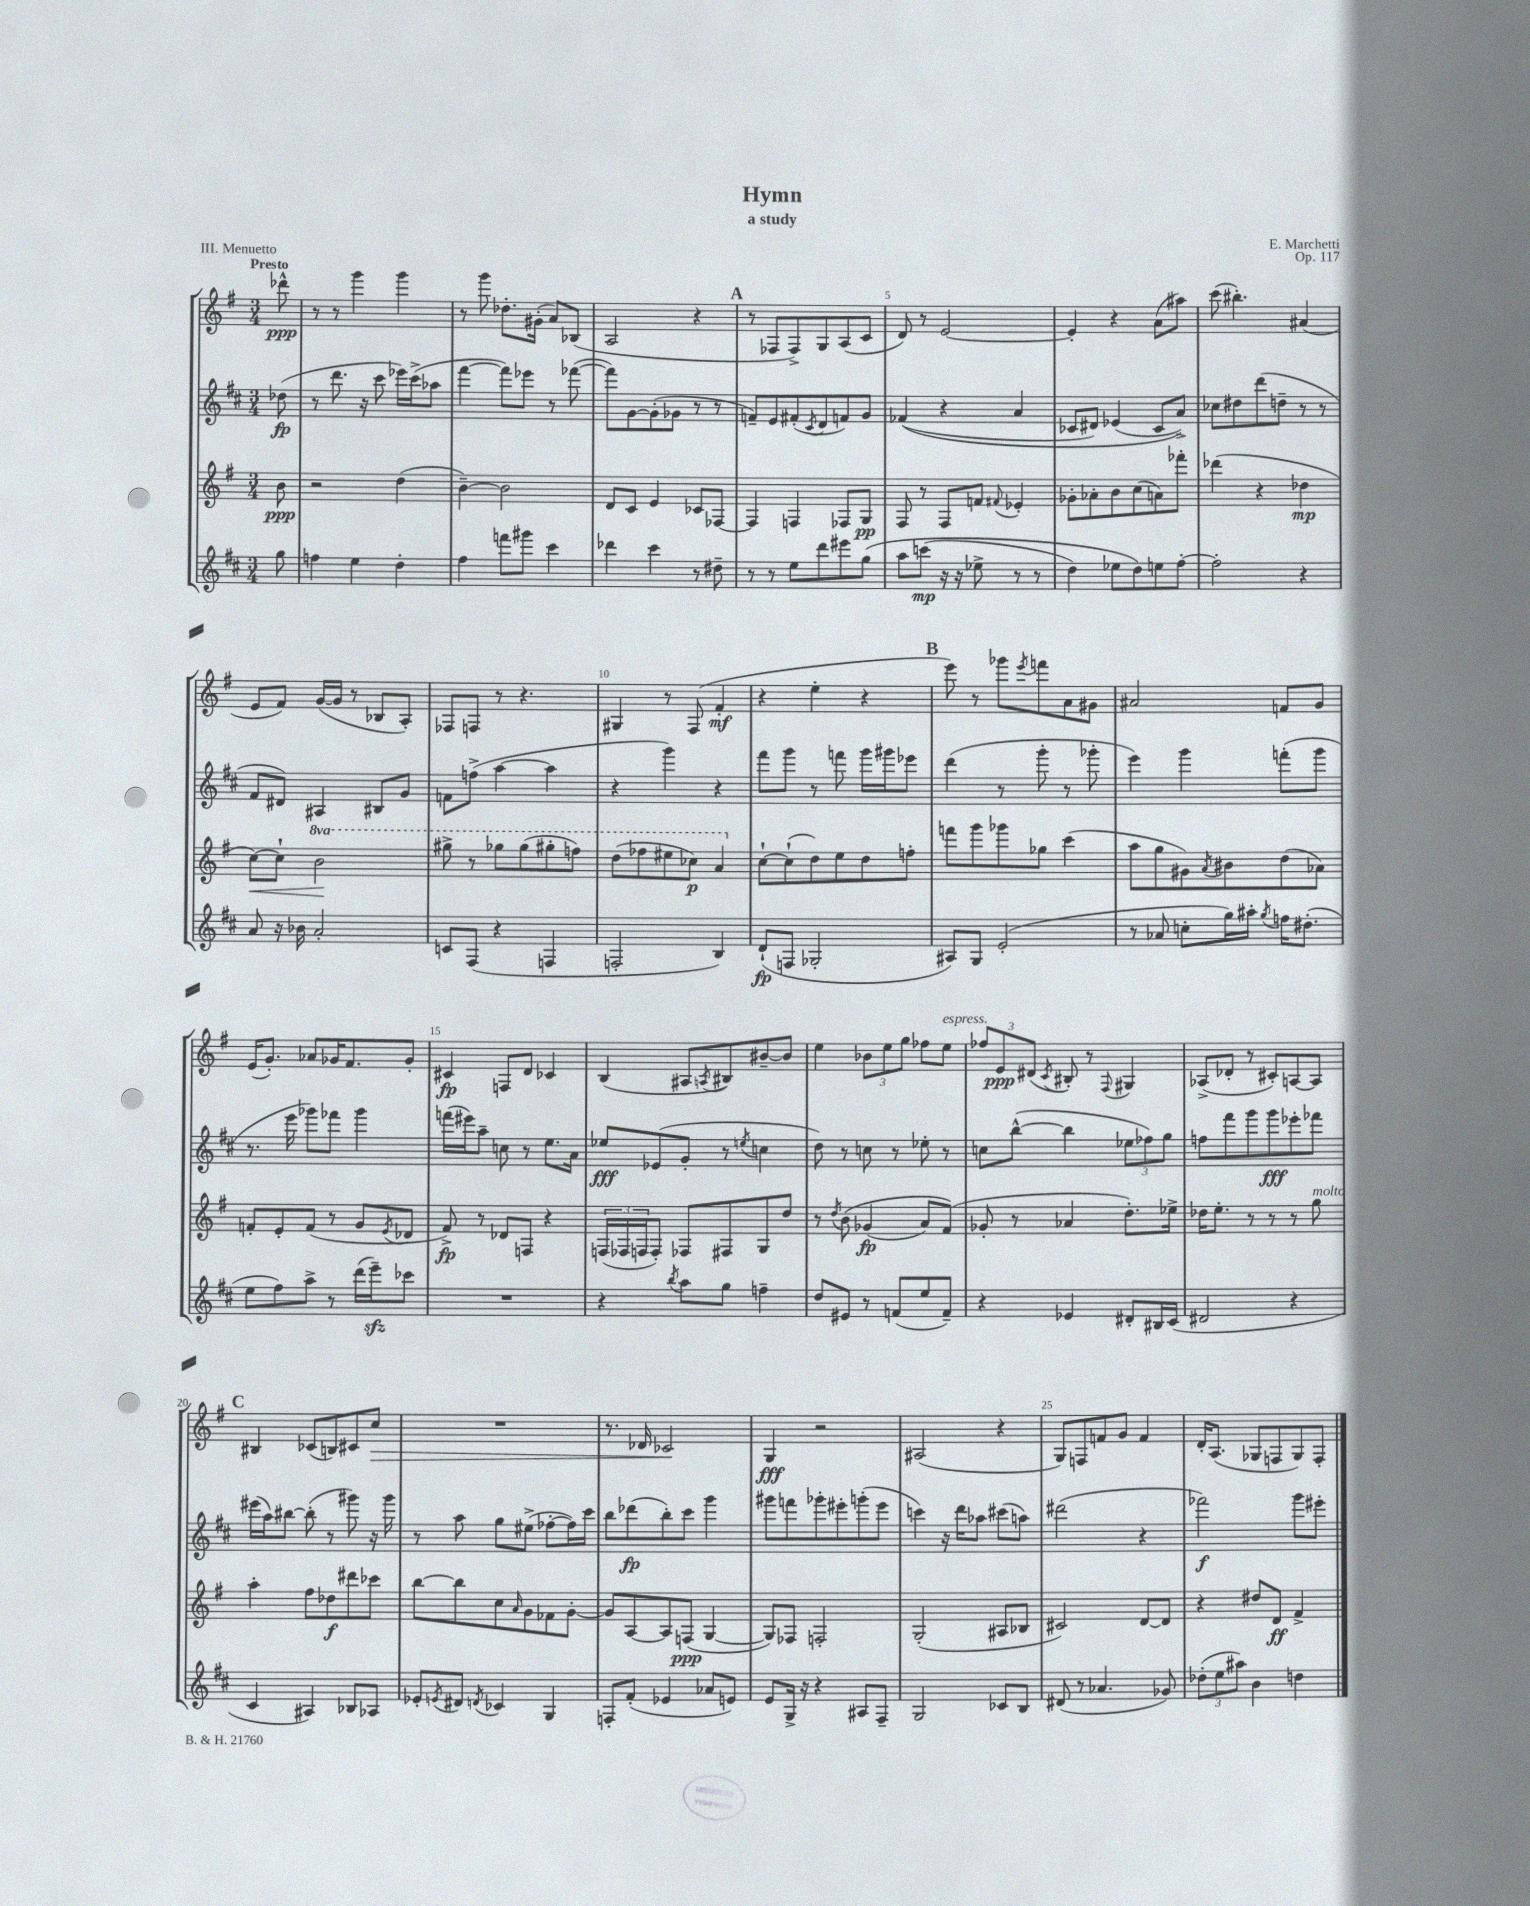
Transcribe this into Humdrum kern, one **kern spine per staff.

**kern	**dynam	**kern	**dynam	**kern	**dynam	**kern	**dynam
*part4	*part4	*part3	*part3	*part2	*part2	*part1	*part1
*staff4	*staff4	*staff3	*staff3	*staff2	*staff2	*staff1	*staff1
*clefG2	*	*clefG2	*	*clefG2	*	*clefG2	*
*k[f#c#]	*	*k[f#]	*	*k[f#c#]	*	*k[f#]	*
*M3/4	*	*M3/4	*	*M3/4	*	*M3/4	*
=	=	=	=	=	=	=	=
!	!	!	!	!	!	!LO:TX:a:B:t=Presto	!
8gg\	.	8b\	ppp	(8dd-X\	fp	8ddd-X^^\	ppp
=1	=1	=1	=1	=1	=1	=1	=1
4ffn\	.	2r	.	8r	.	8r	.
.	.	.	.	8.ddd\	.	8r	.
4ee\	.	.	.	.	.	4ggg\	.
.	.	.	.	16r	.	.	.
.	.	.	.	8ccc#\	.	.	.
4dd'\	.	(4dd\	.	16eee-X\LL)	.	4ggg\	.
.	.	.	.	(16ccc#^\J	.	.	.
.	.	.	.	8aa-X\J	.	.	.
=2	=2	=2	=2	=2	=2	=2	=2
4ff#\	.	[4b~\)	.	[4fff#\	.	8r	.
.	.	.	.	.	.	8ggg\	.
8fffn\L	.	2b\]	.	8fff#\L])	.	8.dd-X'\L	.
8ggg#X\J	.	.	.	8eee-X\J	.	.	.
.	.	.	.	.	.	(16g#X'\Jk	.
4ccc#\	.	.	.	8r	.	8a/L)	.
.	.	.	.	([8fff-X\	.	(8B-X/J	.
=3	=3	=3	=3	=3	=3	=3	=3
4ddd-X\	.	8d/L	.	8fff-\L])	.	2A/	.
.	.	8c/J	.	[8g\	.	.	.
4ccc#\	.	4e/	.	(8g'\]	.	.	.
.	.	.	.	8g-X\J	.	.	.
8r	.	8c-X/L	.	8r	.	4r	.
8dd#X~\	.	[8F-X/J	.	8r	.	.	.
!!LO:REH:place=s1:t=A
=4	=4	=4	=4	=4	=4	=4	=4
8r	.	4F-/]	.	8fn~/L)	.	8r	.
8r	.	.	.	8e/	.	8F-X/L	.
8ee\L	.	4Fn/	.	(8f#X'/	.	8F-^/)	.
.	.	.	.	8qc#/	.	.	.
8ddd\	.	.	.	8d/	.	8G/	.
8eee#X\	.	8F-X/L	.	8fn/)	.	(8A/	.
(8gg\J	.	8G/J	pp	8g/J	.	8c/J	.
=5	=5	=5	=5	=5	=5	=5	=5
8aa\L	.	8F#/	.	((4f-X/	.	8d/)	.
(8cccn\J	mp	8r	.	.	.	8r	.
16r	.	8F#/L	.	4r	.	[2e/	.
16r	.	.	.	.	.	.	.
8ee-X^\	.	8fn/J	.	.	.	.	.
.	.	8qqf#X/	.	.	.	.	.
8r	.	4e-X'/	.	4a/	.	.	.
8r	.	.	.	.	.	.	.
=6	=6	=6	=6	=6	=6	=6	=6
4dd\)	.	8g-X'\L	.	8c-X/L	.	4e'/]	.
.	.	8a-X'\	.	8d#X/J)	.	.	.
8ee-X\L	.	8b\	.	(4e-X/	.	4r	.
8dd\)	.	(8cc\	.	.	.	.	.
8een\	.	8an\)	.	8c-/L	.	(8a\L	.
[8ff#'\J	.	8fff-X'\J	.	8a^/J))	.	8aa#X\J)	.
=7	=7	=7	=7	=7	=7	=7	=7
2ff#'\]	.	(4ddd-X\	.	8cc-X\L	.	(8ccc\	.
.	.	.	.	8dd#X\	.	4.bb#X'\)	.
.	.	4r	.	(8ddd\	.	.	.
.	.	.	.	8ddn~\J	.	.	.
4r	.	4dd-X\	mp	8r	.	(4a#X/	.
.	.	.	.	8r	.	.	.
!!LO:LB:g=z
=8	=8	=8	=8	=8	=8	=8	=8
!	!	!	!LO:HP:b	!	!	!	!
8a/	.	[8cc\L)	<	8f#/L	.	8e/L	.
16r	.	8cc`\J]	.	8d#X/J)	.	8f#/J)	.
16b-X\	.	.	.	.	.	.	.
*	*	*8va	*	*	*	*	*
2a'/	.	2bb\	.	4A#X/	.	([16g/LL	.
.	.	.	.	.	.	16g/JJ]	.
.	.	.	.	.	.	8r	.
.	.	.	.	8B#X/L	.	8B-X/L	.
.	.	.	.	8g/J	.	8A'/J)	.
.	.	.	[	.	.	.	.
=9	=9	=9	=9	=9	=9	=9	=9
8cn/L	.	8ggg#X^\	.	8fn\L	.	8F-X/L	.
(8F#/J	.	8r	.	(8ffn^\J	.	8Fn/J	.
4r	.	8ggg-X\L	.	[4aa\	.	8r	.
.	.	(8ggg-\	.	.	.	4.r	.
4Fn/	.	8ggg#X'\	.	4aa\]	.	.	.
.	.	8fffn\J)	.	.	.	.	.
=10	=10	=10	=10	=10	=10	=10	=10
2Fn'/	.	(8ddd\L	.	4r	.	4G#X/	.
.	.	8fff-X\	.	.	.	.	.
.	.	8eee#X\	.	4ggg\)	.	8r	.
.	.	8ccc-X\J)	p	.	.	(8F#/	.
4B/)	.	4aa/	.	4r	.	4f#'/	mf
=11	=11	=11	=11	=11	=11	=11	=11
*	*	*X8va	*	*	*	*	*
(8d`/L	fp	[8cc`\L	.	8fff#\L	.	4r	.
8Fn/J	.	(8cc`\]	.	8ggg\J	.	.	.
2G-X'/	.	8dd\)	.	8r	.	4ee'\	.
.	.	8ee\	.	8fffn\	.	.	.
.	.	8dd\	.	16ggg\LL	.	4r	.
.	.	.	.	16ggg#X\J	.	.	.
.	.	8ffn'\J	.	8eee-X\J	.	.	.
!!LO:REH:place=s1:t=B
=12	=12	=12	=12	=12	=12	=12	=12
8A#X/L)	.	8fffn\L	.	(4ddd\	.	8eee\)	.
8G/J	.	8ggg\	.	.	.	8r	.
(2e'/	.	8ggg-X\	.	8r	.	8ggg-X\L	.
.	.	.	.	.	.	8qeee/	.
.	.	8gg-X\J	.	8ggg'\	.	8fffn\	.
.	.	(4ccc\	.	8r	.	8a\	.
.	.	.	.	8ggg-X'\	.	8g#X\J	.
=13	=13	=13	=13	=13	=13	=13	=13
8r	.	8aa\L	.	4eee\)	.	2a#X/	.
8a-X/	.	8gg\	.	.	.	.	.
8ccn'\L	.	8g#X\)	.	4ggg\	.	.	.
.	.	8qa/	.	.	.	.	.
16gg\L)	.	8b#X\	.	.	.	.	.
16aa#X'\JJ	.	.	.	.	.	.	.
8qgg/	.	.	.	.	.	.	.
16ffn\KL	.	(8dd\	.	(8fffn'\L	.	8fn/L	.
(8.dd#X'\J	.	.	.	.	.	.	.
.	.	8a-X\J)	.	8ggg\J	.	8g/J	.
!!LO:LB:g=z
=14	=14	=14	=14	=14	=14	=14	=14
8ee\L	.	8fn'/L	.	8.r	.	(16e/KL	.
.	.	.	.	.	.	8.g'/J)	.
8ff#\)	.	8e'/	.	.	.	.	.
.	.	.	.	16eee\	.	.	.
8aa^\J	.	(8f/J	.	8ggg-X\L)	.	8a-X/L	.
8r	.	8r	.	8fff-X\J	.	16g-X/K	.
.	.	.	.	.	.	8.f#/	.
(16ddd\LL	.	8g/L	.	4ggg-\	.	.	.
16eeezz~\J)	.	.	.	.	.	.	.
.	.	8qe/	.	.	.	.	.
8ccc-X\J	.	8d-X/J	.	.	.	8g-'/J	.
=15	=15	=15	=15	=15	=15	=15	=15
2.r	.	8f#^/)	fp	(16fffn\LL	.	4c#X/	fp
.	.	.	.	16eee#X\J)	.	.	.
.	.	8r	.	8aa~\J	.	.	.
.	.	8d-X/L	.	8ccn\	.	8Fn/L	.
.	.	8Fn/J	.	8r	.	8d/J	.
.	.	4r	.	8.ee\L	.	4c-X/	.
.	.	.	.	16a\Jk	.	.	.
=16	=16	=16	=16	=16	=16	=16	=16
4r	.	(24Fn/LL	.	8ee-X/L	fff	(4B/	.
.	.	24F-X/	.	.	.	.	.
.	.	24Fn/J	.	.	.	.	.
.	.	8F'/J)	.	(8e-X/	.	.	.
8qbb/	.	.	.	.	.	.	.
8aa\L	.	8F-X/L	.	8g'/J	.	8A#X/L	.
.	.	.	.	.	.	8qAn/	.
8gg\J	.	8F#X/	.	8r	.	8B#X/)	.
.	.	.	.	8qeen/	.	.	.
4ffn~\	.	8G/	.	4ccn\	.	[8b#X~/	.
.	.	8dd/J	.	.	.	8b#/J]	.
=17	=17	=17	=17	=17	=17	=17	=17
8dd/L	.	8r	.	8dd\)	.	4ee\	.
.	.	8qdd/	.	.	.	.	.
8e#X/J	.	(8b\	.	8r	.	.	.
8r	.	(4g-X/	fp	8ccn\	.	12b-X\L	.
.	.	.	.	.	.	12ee\	.
(8fn/L	.	.	.	8r	.	.	.
.	.	.	.	.	.	12gg\J	.
8ee/	.	8a/L)	.	8ee-X'\	.	8ff-X\L	.
!	!	!	!	!	!	!LO:TX:a:i:t=espress.	!
8f~/J)	.	(8f#/J)	.	8r	.	8ee\J	.
=18	=18	=18	=18	=18	=18	=18	=18
4r	.	8g-X'/	.	8ccn\L	.	12ff-X/L	.
.	.	.	.	.	.	12e/	ppp
.	.	8r	.	([8bb^^\J	.	.	.
.	.	.	.	.	.	(12d#X/J	.
.	.	.	.	.	.	8qc/	.
4e-X/	.	4a-X/	.	4bb\]	.	8B#X'/)	.
.	.	.	.	.	.	8r	.
.	.	.	.	.	.	8qqF#/	.
8d#X'/L	.	8.dd'\L)	.	12ee-X\L	.	4G#X/	.
.	.	.	.	12ff-X\)	.	.	.
16B#X/L	.	.	.	.	.	.	.
.	.	.	.	12gg\J	.	.	.
(16c#/JJ	.	16ee-X^\Jk	.	.	.	.	.
=19	=19	=19	=19	=19	=19	=19	=19
2d#X/	.	16dd-X\KL	.	8ffn\L	.	(8A-X^/L	.
.	.	8.ee'\J	.	.	.	.	.
.	.	.	.	8fff#\	.	8d-X'/J	.
.	.	8r	.	8ggg\	.	8r	.
.	.	8r	.	8ggg\	fff	8c#X'/L)	.
4r	.	8r	.	8eee-X'\	.	[8An/	.
!	!	!LO:TX:a:i:t=molto	!	!	!	!	!
.	.	8gg\	.	8fff-X\J	.	8A/J]	.
!!LO:LB:g=z
!!LO:REH:place=s1:t=C
=20	=20	=20	=20	=20	=20	=20	=20
4c#/	.	4aa'\	.	(16eee#X\LL	.	4B#X/	.
.	.	.	.	16aa\J)	.	.	.
.	.	.	.	[8bb#X\J	.	.	.
4A#X/)	.	8ff#\L	.	(8bb#'\]	.	(8c-X/L	.
.	.	8dd-X\	f	8r	.	8Bn/)	.
8B-X/L	.	8ddd#X\	.	8ggg#X\)	.	8c#X/	.
!	!	!	!	!	!	!	!LO:HP:b
8A-X/J	.	8ccc-X\J	.	16r	.	8cc/J	>
.	.	.	.	16ggg#\	.	.	.
=21	=21	=21	=21	=21	=21	=21	=21
8e-X'/L	.	[8bb\L	.	8r	.	2.r	.
8qen/	.	.	.	.	.	.	.
8d#X/J	.	8bb\]	.	8aa\	.	.	.
8qdn/	.	.	.	.	.	.	.
4c-X/	.	8cc\	.	8gg\L	.	.	.
.	.	16qqa/	.	.	.	.	.
.	.	8g\	.	(8ee#X^\J	.	.	.
4G/	.	8f-X\	.	[8ff-X'\L	.	.	.
.	.	[8g'\J	.	16ff-\L])	.	.	.
.	.	.	.	16ccc#\JJ	.	.	.
=22	=22	=22	=22	=22	=22	=22	=22
8Fn'/L	.	8g/L]	.	8bb\L	.	8.r	.
(8f#'/J	.	[8A/	.	(8ddd-X\	fp	.	.
.	.	.	.	.	.	16d-X/	.
4e-X/	.	8A/]	.	8bb'\)	.	2c-X/	.
.	.	(8Fn/J	ppp	8ccc#\J	.	.	.
8a-X/L	.	[4G/	.	4ggg\	.	.	.
8en/J)	.	.	.	.	.	.	.
.	.	.	.	.	.	.	]
=23	=23	=23	=23	=23	=23	=23	=23
8e/L	.	8G/L])	.	8ggg#X\L	.	4G/	fff
16G^/Jk	.	8F-X/J	.	8fffn\	.	.	.
16r	.	.	.	.	.	.	.
4r	.	2Fn'/	.	8ggg-X'\	.	2r	.
.	.	.	.	8eee#X'\	.	.	.
8A#X/L	.	.	.	(8gggn'\	.	.	.
8F#~/J	.	.	.	8eee#\J	.	.	.
=24	=24	=24	=24	=24	=24	=24	=24
2G/	.	(2G'/	.	4cccn\)	.	(2A#X/	.
.	.	.	.	16r	.	.	.
.	.	.	.	16ddd\KL	.	.	.
.	.	.	.	8aa-X\J	.	.	.
8c-X/L	.	8A#X/L	.	(8ccc#X\L	.	4r	.
8B/J	.	8B-X/J	.	8aan\J)	.	.	.
=25	=25	=25	=25	=25	=25	=25	=25
(8d#X/	.	2c#X/)	.	(2ddd#X\	.	8G/L)	.
8r	.	.	.	.	.	8Fn/	.
4.a-X/	.	.	.	.	.	8fn/	.
.	.	.	.	.	.	8g/J	.
.	.	[8d/L	.	4r	.	4f/	.
8g-X/)	.	8d/J]	.	.	.	.	.
=26	=26	=26	=26	=26	=26	=26	=26
(12dd-X'\L	.	4r	.	2fff-X\)	f	16d'/KL	.
.	.	.	.	.	.	(8.A/J	.
12ee\	.	.	.	.	.	.	.
12aa#X\J)	.	.	.	.	.	.	.
4b\	.	8dd#X/L	.	.	.	8G-X/L	.
.	.	8d/J	ff	.	.	8Fn/	.
4ddn\	.	4f#^/	.	8ggg\L	.	8G-/)	.
.	.	.	.	8eee#X'\J	.	8F'/J	.
==	==	==	==	==	==	==	==
*-	*-	*-	*-	*-	*-	*-	*-
